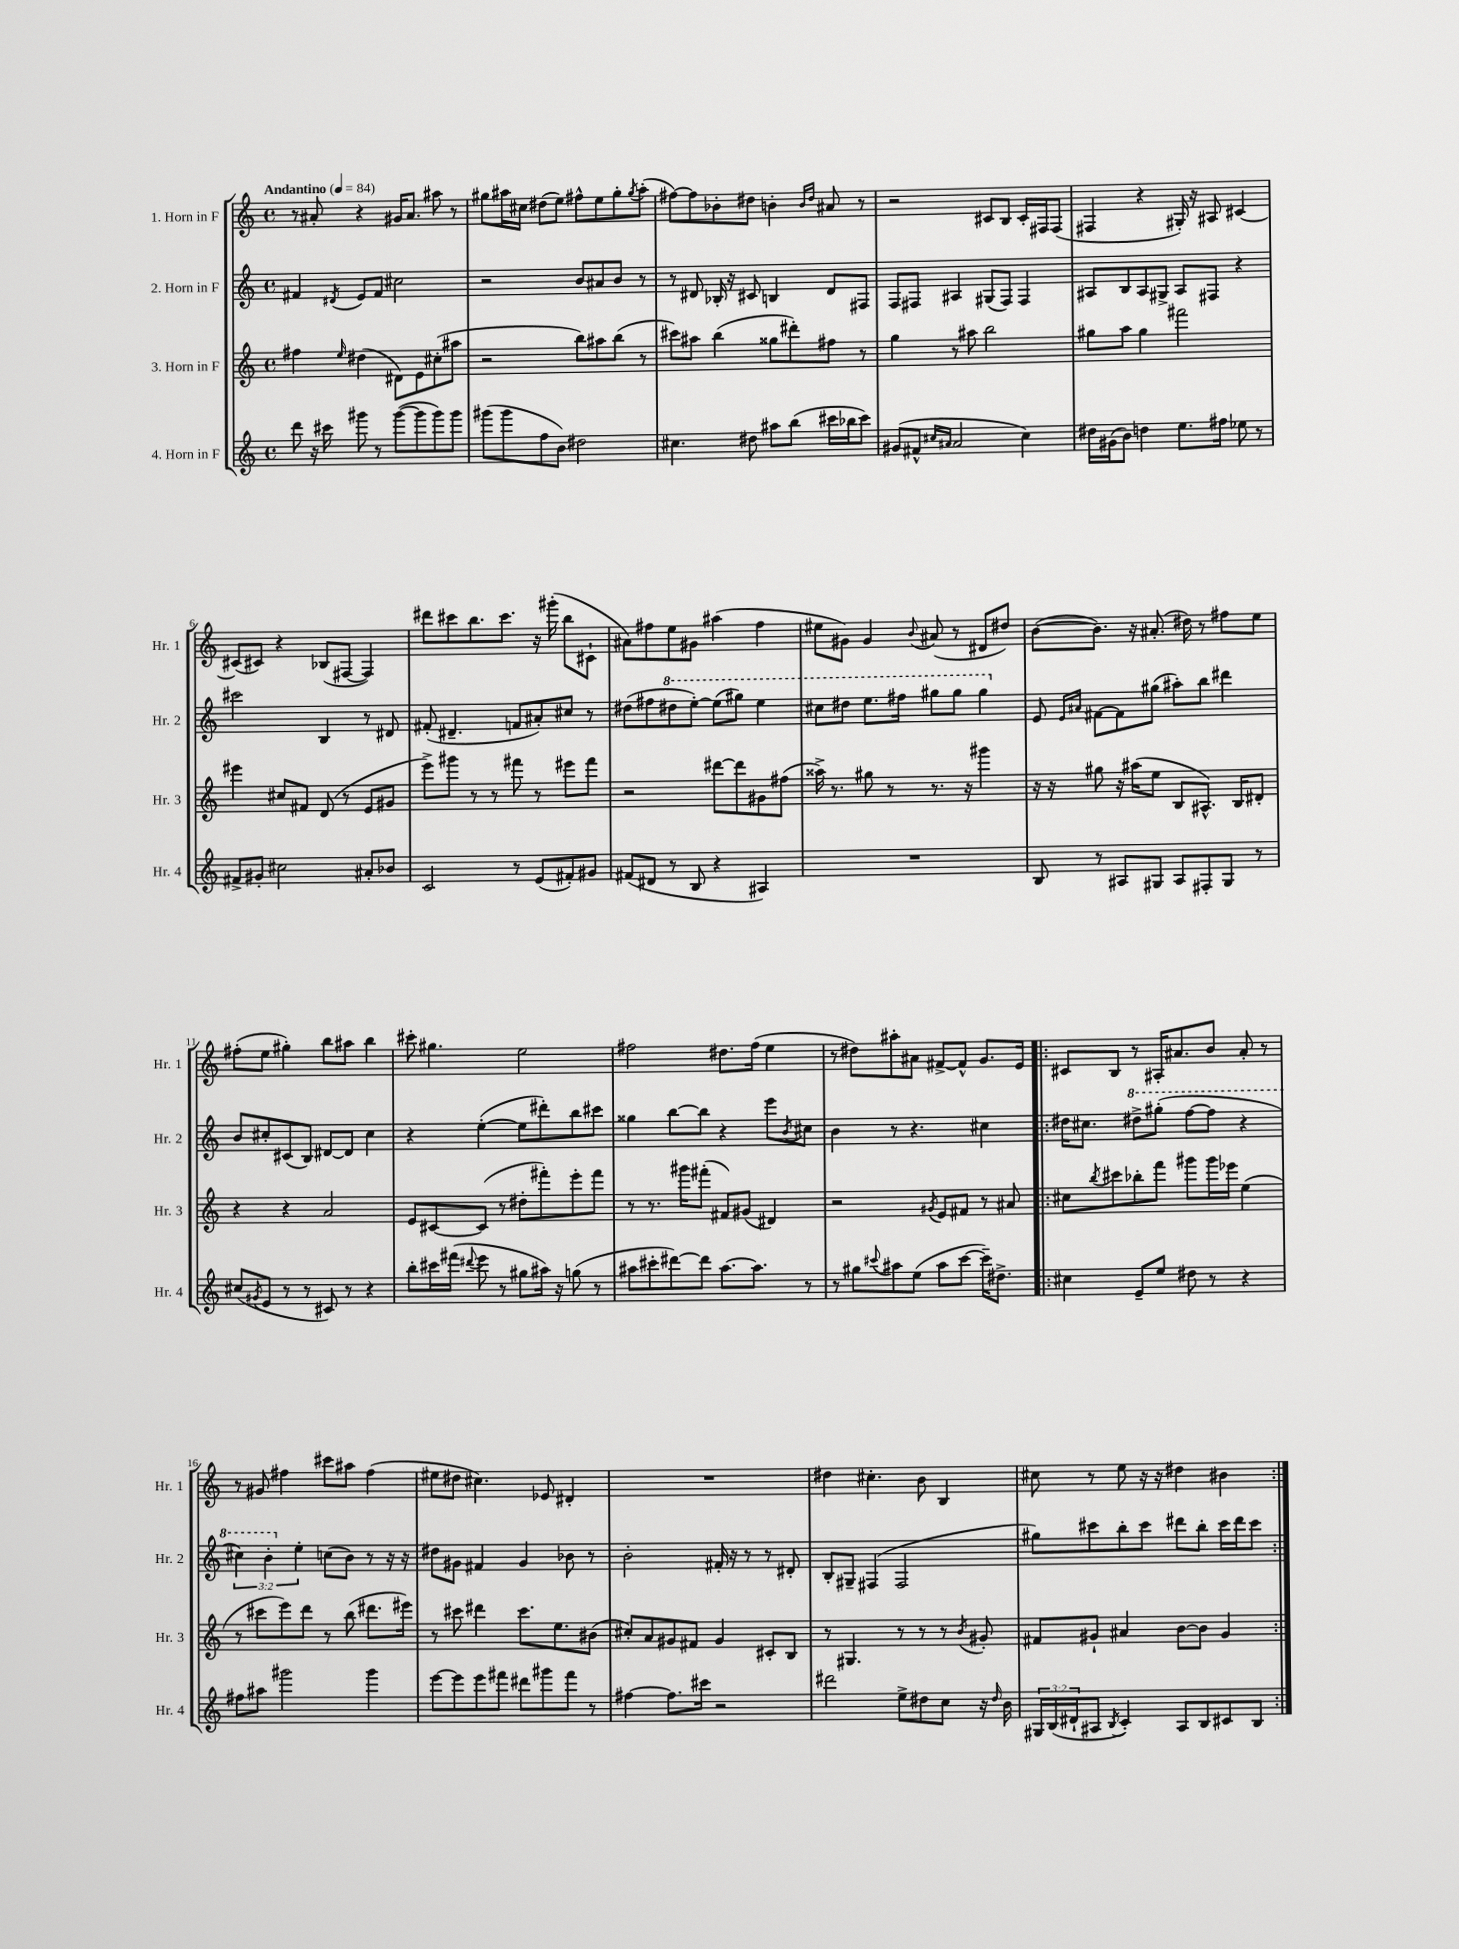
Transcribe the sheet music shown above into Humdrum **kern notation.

**kern	**kern	**kern	**kern
*part4	*part3	*part2	*part1
*staff4	*staff3	*staff2	*staff1
*I"4. Horn in F	*I"3. Horn in F	*I"2. Horn in F	*I"1. Horn in F
*I'Hr. 4	*I'Hr. 3	*I'Hr. 2	*I'Hr. 1
*clefG2	*clefG2	*clefG2	*clefG2
*k[]	*k[]	*k[]	*k[]
*M4/4	*M4/4	*M4/4	*M4/4
*met(c)	*met(c)	*met(c)	*met(c)
*MM84	*MM84	*MM84	*MM84
=1	=1	=1	=1
!	!	!	!LO:TX:a:B:t=Andantino
8ddd\	4ff#X\	4f#X/	8r
16r	.	.	8a#X'/
16ccc#X\	.	.	.
.	16qqee/	8qd#X/	.
8ggg#X\	(4dd#X\	8e/L	4r
8r	.	8f#/J	.
([8ggg#\L	8d#X\L)	2cc#X\	16g#X/KL
.	.	.	8.a#/J
8ggg#\]	8e\	.	.
8ggg#\)	(8cc#X'\	.	8aa#X\
8ggg#\J	8aa#X\J	.	8r
=2	=2	=2	=2
(8ggg#X\L	2r	2r	8gg#X\L
8ggg#\	.	.	16aa#X\L
.	.	.	16cc#X\JJ
8ff\	.	.	(8dd#X\L
8b\J)	.	.	8ee\J)
2dd#X\	8bb\L)	8b/L	8ff#X^^\L
.	8aa#X\	8a#X/	8ee\
.	(8bb\J	8b/J	8gg#'\
.	.	.	8qgg#/
.	8r	8r	(8aa#'\J
=3	=3	=3	=3
4.cc#X\	8ccc#X\L)	8r	[8ff#X\L)
.	8aa#X\J	8d#X/	8ff#\]
.	(4bb\	16B-X'/	8b-X'\
.	.	16r	.
8dd#X\	.	8c#X/	8dd#X\J
8aa#X\L	8gg##X\L	4Bn/	4bn'\
(8bb\J	8ddd#X'\)	.	.
.	.	.	16qqb/LL
.	.	.	16qqdd#/JJ
16ccc#X\LL	8ff#X\J	8d#/L	8a#X/
16bb-X\J	.	.	.
8ccc#\J)	8r	8F#X/J	8r
=4	=4	=4	=4
(8g#X/L	4gg\	8F/L	2r
8f#X^^/J	.	8F#X/J	.
16qqcc#X/LL	.	.	.
16qqa#X/JJ	.	.	.
2a#/	8r	4A#X/	.
.	8aa#X\	.	.
.	2bb\	(8G#X/L	8c#X/L
.	.	8F#/J)	8B/J
4cc#\)	.	4F#/	16c#'/LL
.	.	.	16F#X/J
.	.	.	(8F#/J
=5	=5	=5	=5
16dd#X\LL	8gg#X\L	8A#X/L	4F#X/
(16g#X\J	.	.	.
8b\J)	8aa\J	8B/	.
4ddn\	4gg#\	8A#/	4r
.	.	8G#X^/J	.
8.ee\L	2fff#X\	8A#/L	16G#X'/)
.	.	.	16r
.	.	8F#X/J	8A#X/
16ff#X\Jk	.	.	.
8ee-X\	.	4r	[4c#X/
8r	.	.	.
!!LO:LB:g=z
=6	=6	=6	=6
8f#X^/L	4eee#X\	2ccc#X\	(8c#X/L]
8g#X'/J	.	.	8c#X/J)
2cc#X\	8cc#X/L	.	4r
.	8f#X/J	.	.
.	(8d/	4B/	(8B-X/L
.	8r	.	[8F#X/J
8a#X'/L	8e/L	8r	4F#/])
8b-X/J	8g#X/J	8d#X/	.
=7	=7	=7	=7
2c/	8eee^\L)	(8f#X'/	8ddd#X\L
.	8ggg#X\J	4.d#X~/	8ccc#X\
.	8r	.	8.bb\
.	8r	.	.
.	.	.	8.ccc#\J
8r	8fff#X\	8fn/L	.
(8e/L	8r	8a#X'/)	16r
.	.	.	(16ggg#X'\
8f#X'/)	8eee#X\L	8cc#X/J	8bb\L
8g#X/J	8fff#\J	8r	8c#X`\J
=8	=8	=8	=8
(8f#X/L	2r	(8dd#X\L	8a#X\L)
8d#X/J	.	8ff#X\	8ff#X\
*	*	*8va	*
8r	.	8ddd#X\	8ee\
8B/	.	[8eee'\J)	8g#X\J
4r	[8ddd#X\L	(8eee\L]	(4aa#X\
.	8ddd#\]	8ggg#X\J)	.
4A#X/)	8g#X\	4eee\	4ff#\
.	(8ff#X\J	.	.
=9	=9	=9	=9
1r	16aa##X^\)	8ccc#X\L	8ee#X\L
.	8.r	.	.
.	.	8ddd#X\J	8g#X\J)
.	8gg#X\	8.eee\L	4g#/
.	8r	.	.
.	.	16fff#X\Jk	.
.	.	.	8qqb/
.	8.r	8ggg#X\L	(8a#X/
.	.	8ggg#\J	8r
.	16r	.	.
.	4ggg#X\	4ggg#\	8d#X/L
.	.	.	8dd#X/J)
=10	=10	=10	=10
*	*	*X8va	*
8B/	16r	8e/	([8b\L
.	16r	.	.
.	.	16qqe/LL	.
.	.	16qqa#X/JJ	.
8r	8gg#X\	[8f#X\L	8.b\J])
8A#X/L	16r	8f#\]	.
.	(16aa#X\KL	.	16r
8G#X/J	8ee\J	(8gg#X\J	(8.a#X'/
8A#/L	8B/L	8aa#X'\L)	.
.	.	.	16dd#X\)
8F#X'/	8.A#X^^/J)	8bb\J	8r
8G#/J	.	4ddd#X\	8ff#X\L
.	16B/KL	.	.
8r	8d#X'/J	.	8ee\J
!!LO:LB:g=z
=11	=11	=11	=11
(8cc#X/L	4r	8b/L	(8ff#X'\L
8qg#X/	.	.	.
8e/J	.	8cc#X'/	8ee\J
8r	4r	(8c#X/	4gg#X'\)
8r	.	8B/J)	.
8c#X/)	2a/	[8d#X/L	8bb\L
8r	.	8d#/J]	8aa#X\J
4r	.	4cc#\	4bb\
=12	=12	=12	=12
8bb'\L	8e/L	4r	8ccc#X'\
16ccc#X\L	[8c#X/	.	4.gg#X\
(16fff#X\JJ	.	.	.
8qqddd#X/	.	.	.
8eee\	(8c#/J]	([4ee'\	.
8r	8r	.	.
8gg#X\L	8dd#X'\L	8ee\L]	2ee\
16aa#X\Jk)	8fff#X'\)	8ddd#X'\)	.
16r	.	.	.
(8ggn\	8eee'\	8bb\	.
8r	8fff#\J	8ccc#X\J	.
=13	=13	=13	=13
8aa#X\L	8r	4gg##X\	2ff#X\
8ccc#X'\	8.r	.	.
[8ddd#X\)	.	[8bb\L	.
.	16ggg#X\KL	.	.
8ddd#\J]	(8fff#X'\J	8bb\J]	.
[8.aa#\L	8f#X/L)	4r	8.dd#X\L
.	(8g#X/J	.	.
8.aa#\J]	.	.	(16ff#\Jk
.	4d#X/)	8eee\L	4ee\
.	.	8qb/	.
8r	.	8cc#X\J	.
=14	=14	=14	=14
8r	2r	4b\	8r
8gg#X\L	.	.	8dd#X\L)
8qqccc#X/	.	.	.
8aa#X\	.	8r	8aa#X'\
(8ee\J	.	4.r	8a#X\J
.	8qg#X/	.	.
8aa#\L	8e/L	.	[8f#X^/L
[8ccc#\J	8f#X/J	.	8f#^^/J]
16ccc#~\KL])	8r	4cc#X\	8.g/L
8.dd#X^\J	.	.	.
.	8a#X/	.	.
.	.	.	16e/Jk
=15!|:	=15!|:	=15!|:	=15!|:
4cc#X\	8cc#X\L	16dd#X\KL	8c#X/L
.	.	8.cc#X\J	.
.	8qbb/	.	.
.	8ccc#X\	.	8B/J
*	*	*8va	*
8e~/L	8bb-X'\	8ddd#X^\L	8r
8ee/J	8fff\J	(8ggg#X'\J	16A#X'/KL
.	.	.	8.a#X/
8dd#X\	8ggg#X\L	[8fff\L	.
8r	16ggg#\L	8fff\J]	8b/J
.	16eee-X\JJ	.	.
4r	(4ee\	4r	8a#'/
.	.	.	8r
!!LO:LB:g=z
=16	=16	=16	=16
8ff#X\L	8r	6ccc#X\)	8r
8aa#X\J	8ccc#X\L	.	8g#X/
.	.	6bb'\	.
2ggg#X\	8eee\)	.	4ff#X\
*	*	*X8va	*
.	.	6ee'\	.
.	8ddd\J	.	.
.	8r	(8ccn\L	8ccc#X\L
.	(8bb\	8b\J)	8aa#X\J
4ggg#\	8.ddd#X\L	8r	(4ff#\
.	.	16r	.
.	16eee#X\Jk)	16r	.
=17	=17	=17	=17
[8eee\L	8r	8dd#X\L	8ee#X\L
8eee\]	8ccc#X\	8g#X\J	8dd#X\J
8eee\	4ddd#X\	4f#X/	4.cc#X\)
8fff#X\J	.	.	.
8ddd#X\L	8.ccc#\L	4g#/	.
8ggg#X\	.	.	8e-X/
.	8.ee\	.	.
8fff#\J	.	8b-X\	4d#X'/
8r	(8b#X\J	8r	.
=18	=18	=18	=18
[4ff#X\	8cc#X'/L)	2b'\	1r
.	8a/	.	.
8.ff#\L]	8g#X/	.	.
.	8f#X/J	.	.
16ccc#X\Jk	.	.	.
2r	4g#/	16f#X'/	.
.	.	16r	.
.	.	8r	.
.	8c#X'/L	8r	.
.	8B/J	8d#X'/	.
=19	=19	=19	=19
2ddd#X\	8r	8B'/L	4dd#X\
.	4.G#X/	8G#X~/J	.
.	.	(4F#X/	4.cc#X'\
8ee^\L	8r	2F#/	.
8dd#X\	8r	.	8b\
8cc\J	8r	.	4B/
.	8qb/	.	.
16r	8g#X'/	.	.
16qqdd#/	.	.	.
16b\	.	.	.
=20	=20	=20	=20
24G#X/LL	8f#X/L	8gg#X\L)	8cc#X\
(24B/	.	.	.
24d#X`/J	.	.	.
8A#X/J	8g#X`/J	8ccc#X\	8r
8qB/	.	.	.
4c'/)	4a#X/	8bb'\	8ee\
.	.	8ccc#\J	16r
.	.	.	16r
8A#/L	[8b\L	8ddd#X\L	4dd#X\
8B/	8b\J]	8bb'\J	.
8c#X/	4g#/	16ccc#\LL	4b#X\
.	.	16ddd#\J	.
8B/J	.	8ccc#\J	.
=:|!	=:|!	=:|!	=:|!
*-	*-	*-	*-
